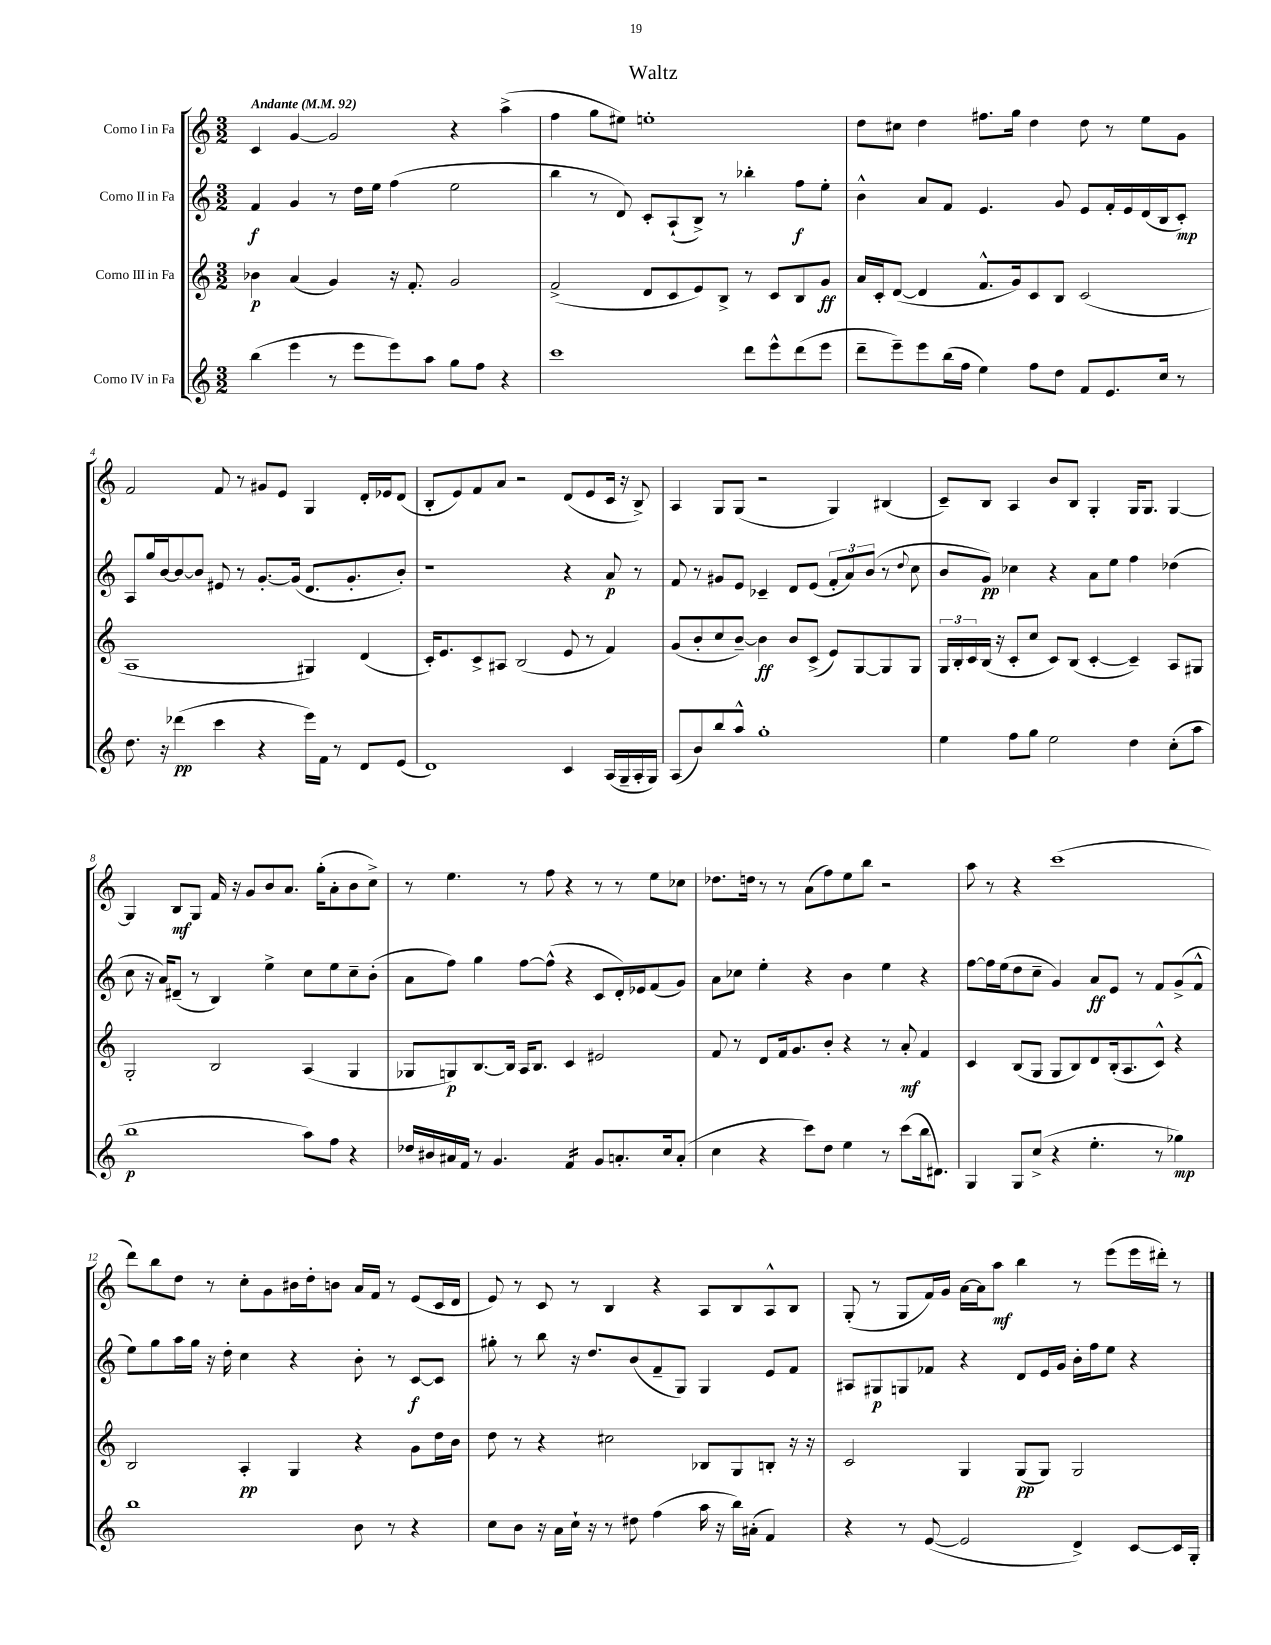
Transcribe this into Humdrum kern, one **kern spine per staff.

**kern	**kern	**kern	**kern
*staff4	*staff3	*staff2	*staff1
*clefG2	*clefG2	*clefG2	*clefG2
*k[]	*k[]	*k[]	*k[]
*M3/2	*M3/2	*M3/2	*M3/2
*MM92	*MM92	*MM92	*MM92
(4bb	4b-	4f	4c
4eee	(4a	4g	[4g
8r	4g)	8r	2g]
8eee	.	16dd	.
.	.	16ee	.
8eee)	16r	(4ff	.
.	8.f'	.	.
8aa	.	.	.
8gg	2g	2ee	4r
8ff	.	.	.
4r	.	.	(4aa^
=	=	=	=
1ccc	(2f^	4bb	4ff
.	.	8r	8gg
.	.	8d)	8ee#)
.	8d	8c'	1ee'
.	8c	(8A`	.
.	8e)	8B^)	.
.	8B^	8r	.
8ddd	8r	4bb-'	.
8eee^^	8c	.	.
(8ddd	8B	8ff	.
8eee	8g	8ee'	.
=	=	=	=
8ddd~	16a	4b^^	8dd
.	16c'	.	.
8eee~)	([8d	.	8cc#
8eee	4d]	8a	4dd
(16bb	.	8f	.
16ff	.	.	.
4ee)	8.f^^	4.e	8.ff#
.	16g)	.	16gg
8ff	8c	.	4dd
8dd	8B	8g	.
8f	(2c	8e	8dd
8.e	.	16f'	8r
.	.	16e	.
.	.	(16d	8ee
16cc	.	16B	.
8r	.	8c')	8g
=	=	=	=
8.dd	1A	8A	2f
.	.	16gg	.
16r	.	[16b	.
(4ddd-	.	8b_	.
.	.	8b]	.
4ccc	.	8e#	8f
.	.	8r	8r
4r	.	[8.g'	8g#
.	.	.	8e
.	.	(16g]	.
16eee)	4G#)	8.d	4G
16f	.	.	.
8r	.	.	.
.	.	8.g'	.
8d	(4d	.	16d'
.	.	.	16e-
(8e	.	8b')	(8d
=	=	=	=
1d)	16c')	1r	8B'
.	8.e	.	.
.	.	.	8e)
.	8c^	.	8f
.	8A#	.	8a
.	(2B	.	2r
4c	8e	4r	(8d
.	8r	.	8e
(16A	4f)	8a	16c
16G~	.	.	16r
16A'	.	8r	8B^)
16G)	.	.	.
=	=	=	=
(8A	(8g	8f	4A
8b)	8b'	8r	.
8bb	8cc	8g#	8G
8aa^^	[8b~)	8e	(8G
1gg'	4b]	4c-~	2r
.	8b	8d	.
.	(8c^	(8e	.
.	8e)	12f'	4G)
.	.	12a)	.
.	[8G	.	.
.	.	(12b	.
.	8G]	8r	(4B#
.	.	8qqdd	.
.	8G	8cc	.
=	=	=	=
4ee	24G	8b	8c~)
.	24B'	.	.
.	24c	.	.
.	(16B	8g)	8B
.	16r	.	.
8ff	8c'	4cc-	4A
8gg	8cc	.	.
2ee	8c)	4r	8b
.	(8B	.	8B
.	[4c'	8a	4G'
.	.	8ee	.
4dd	4c~])	4ff	16G
.	.	.	8.G
(8cc'	8A	(4dd-	[4G
8aa	8G#	.	.
=	=	=	=
1bb	2G'	8cc	4G]
.	.	16r	.
.	.	16a)	.
.	.	(8d#~	8B
.	.	8r	8G
.	2B	4B)	16f
.	.	.	16r
.	.	.	8g
.	.	4ee^	8b
.	.	.	8.a
8aa)	(4A	8cc	.
.	.	.	(16gg'
8ff	.	8ee	8a'
4r	4G	8cc~	8b
.	.	(8b'	8cc^)
=	=	=	=
16dd-	8G-	8a	8r
16b#	.	.	.
16a#	8G)	8ff)	4.ee
16f	.	.	.
8r	[8.B	4gg	.
4.g	.	.	.
.	16B]	.	.
.	16A	[8ff	8r
.	8.B	.	.
.	.	(8ff^^]	8ff
4f	4c	4r	4r
8g	2e#	8c	8r
8.a'	.	16d')	8r
.	.	16e-	.
.	.	(8f	8ee
16cc	.	.	.
(8a'	.	8g)	8cc-
=	=	=	=
4cc	8f	8a	8.dd-
.	8r	8cc-	.
.	.	.	16dd
4r	8d	4ee'	8r
.	16f	.	8r
.	8.g	.	.
8ccc)	.	4r	(8a
8dd	8b'	.	8ff)
4ee	4r	4b	8ee
.	.	.	8bb
8r	8r	4ee	2r
(8ccc	8a'	.	.
16bb	4f	4r	.
8.d#)	.	.	.
=	=	=	=
4G	4c	[8ff	8aa
.	.	16ff]	8r
.	.	(16ee	.
8G	(8B	8dd	4r
(8cc^	8G	8cc~	.
4r	8G	4g)	(1ccc
.	8B)	.	.
4.ee'	8d	8a	.
.	(16B'	8e	.
.	8.A	.	.
.	.	8r	.
8r	8c^^)	8f	.
4gg-)	4r	(8g^	.
.	.	8f^^	.
=	=	=	=
1bb	2B	8ee)	8ddd)
.	.	8gg	8bb
.	.	16aa	8dd
.	.	16gg	.
.	.	16r	8r
.	.	16dd'	.
.	4A'	4cc	8cc'
.	.	.	8g
.	4G	4r	16b#
.	.	.	16dd'
.	.	.	8b
8b	4r	8b'	16a
.	.	.	16f
8r	.	8r	8r
4r	8g	[8c	(8e
.	16dd	8c]	16c
.	16b	.	16d
=	=	=	=
8cc	8dd	8gg#'	8e)
8b	8r	8r	8r
16r	4r	8bb	8c
16a	.	.	.
16cc`	.	16r	8r
16r	.	8.dd	.
8r	2cc#	.	4B
8dd#	.	(8b	.
(4ff	.	8f~	4r
.	.	8G)	.
16aa	8B-	4G	8A
16r	.	.	.
16bb)	8G	.	8B
(16a#'	.	.	.
4f)	8B'	8e	8A^^
.	16r	8f	8B
.	16r	.	.
=	=	=	=
4r	2c	8A#	(8G'
.	.	8G#	8r
8r	.	8G	8G
([8e	.	8f-	16f)
.	.	.	16g
2e]	4G	4r	[16a
.	.	.	16a]
.	.	.	8aa
.	(8G	8d	4bb
.	8G)	16e	.
.	.	16g	.
4d^)	2G	16b'	8r
.	.	16ff	.
.	.	8ee	(8eee
[8c	.	4r	16eee
.	.	.	16ddd#')
16c]	.	.	8r
16G'	.	.	.
==	==	==	==
*-	*-	*-	*-
